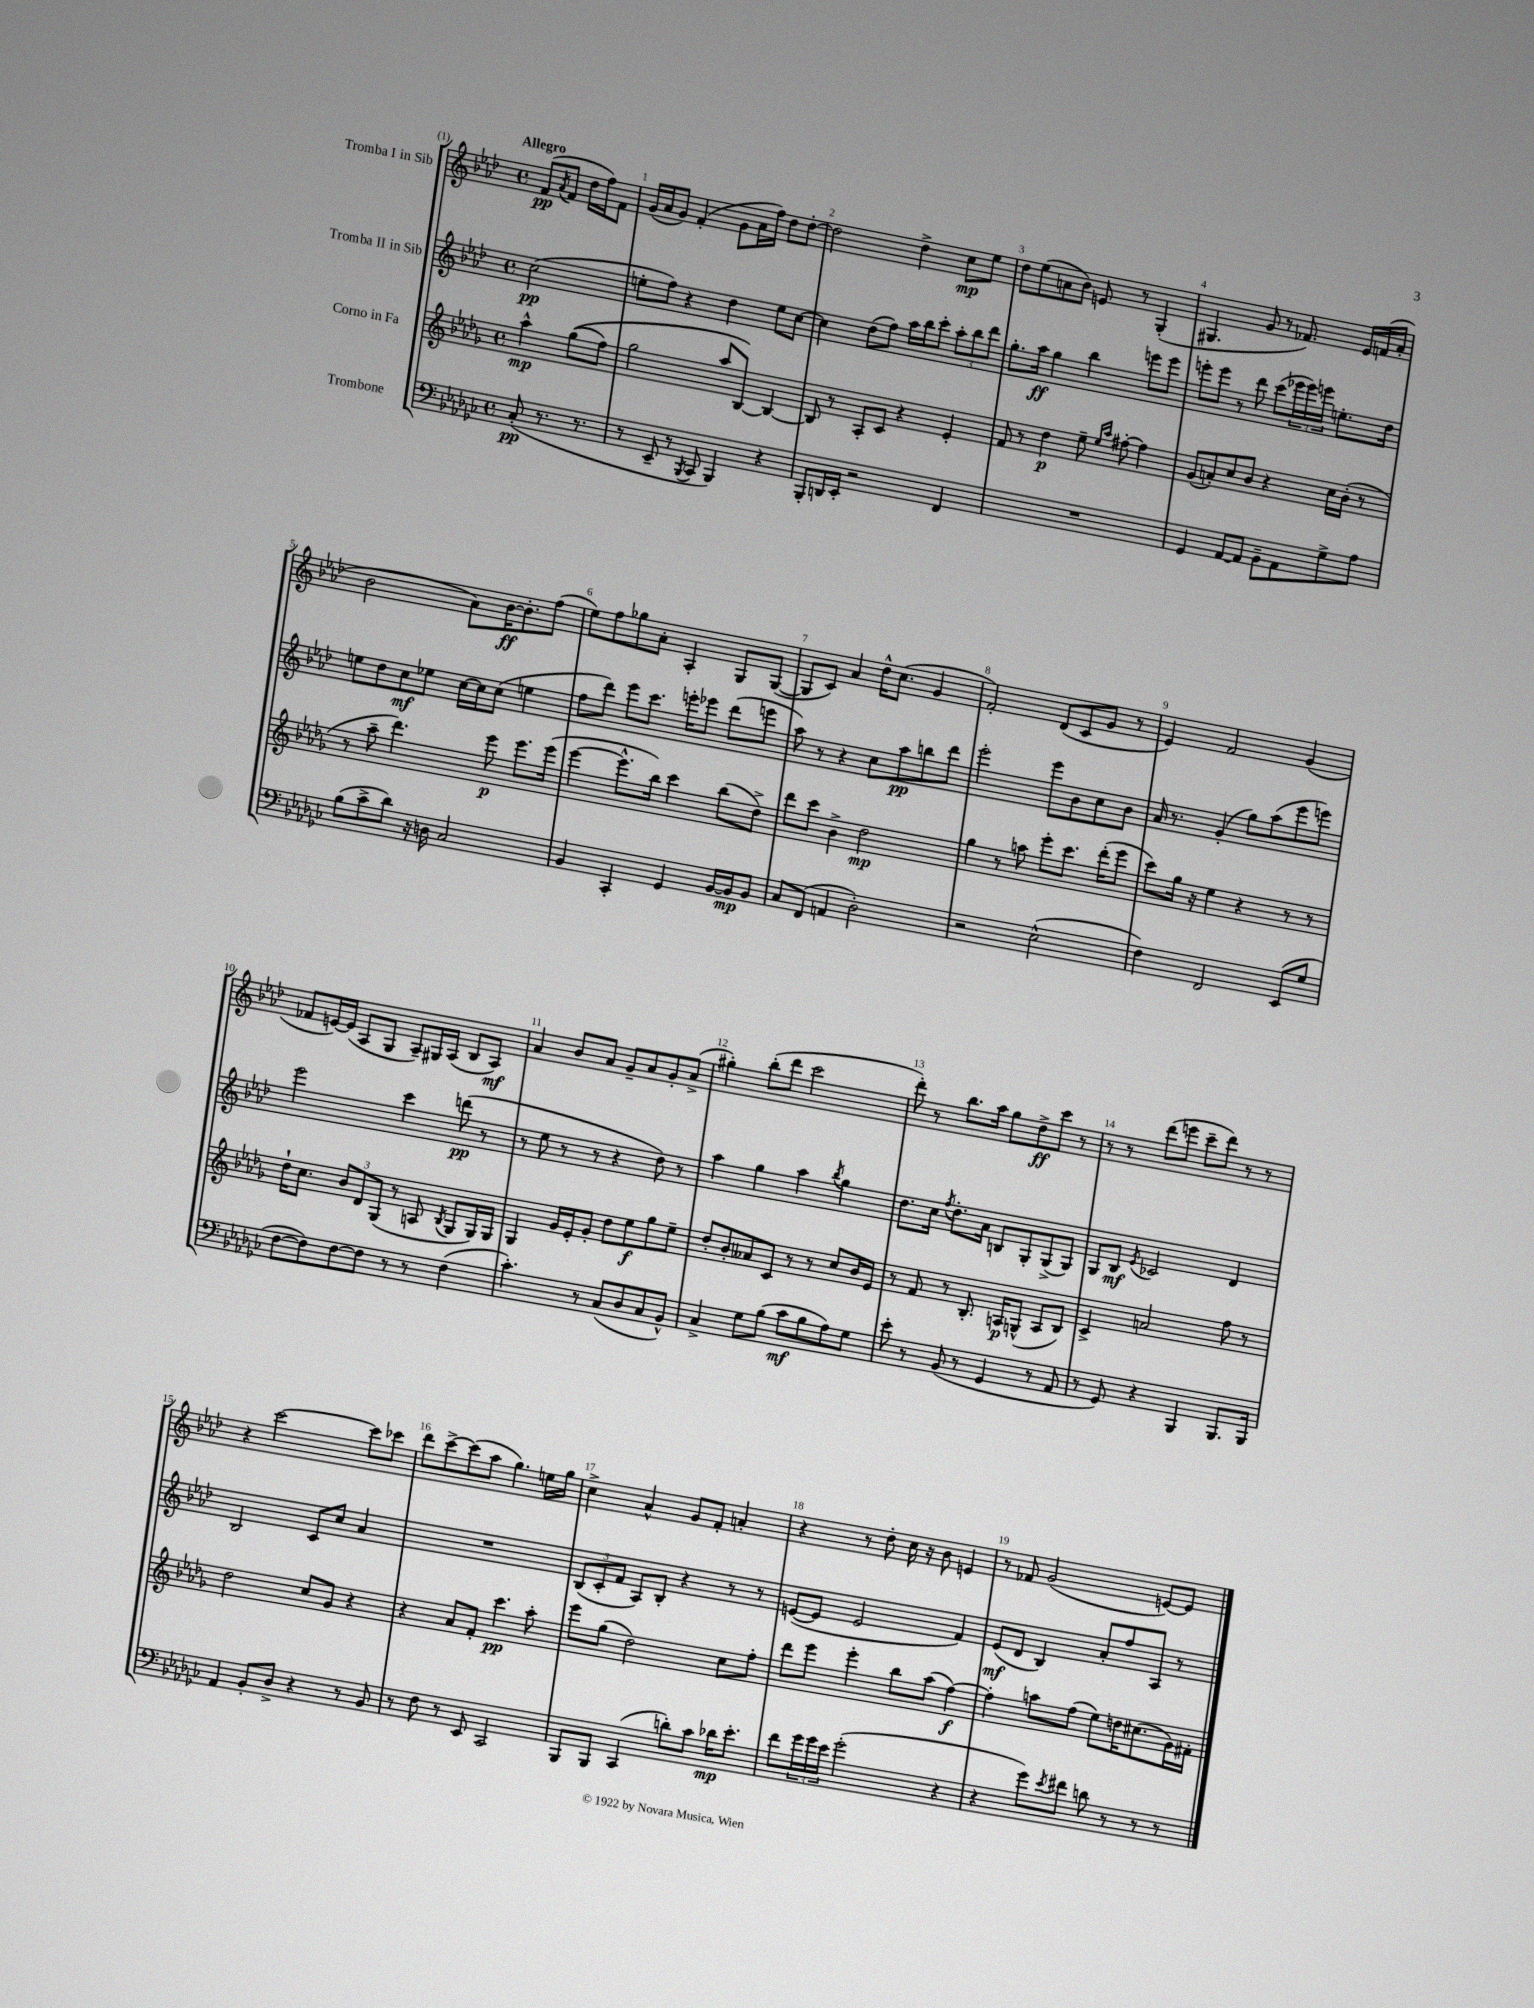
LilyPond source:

<<
\new StaffGroup <<
\new Staff = "s0" \with { instrumentName = "Tromba I in Sib" } {
    \clef treble \key aes \major \defaultTimeSignature \time 4/4 \partial 2 \tempo "Allegro"
    f'8\pp( \acciaccatura { aes'8 } f'8 des''16 f''16) f'8 |
    g'16( aes'16 g'8) f'4-.( g'8 aes'16 f''16) des''8 des''8~-. |
    des''2 des''4-> c''8\mp ees''8 |
    des''8 ees''8( a'8 bes'8) e'8 r8 g4-.( |
    gis4. g'8 r8 fes'8.) ees'16 f'16( aes'16-. |
    bes'2 aes'8) bes'16~\ff bes'8.-. f''8( |
    ees''8) f''8 ges''8 aes'8-. aes4-. g8 g8~( |
    g8 c'8) aes'4 des''16-^ c''8.( g'4 |
    f'2-.) des'8( c'8 g'8 r8 |
    ees'4) f'2 g'4( |
    fes'8 e'16~) e'16( aes8 g8 aes8--) gis16 aes16( bes8 aes8\mf) |
    aes'4 bes'8 aes'8 g'8-- aes'8 g'8-. aes'8->( |
    gis''4-.) bes''8-.( des'''8 c'''2 |
    des'''8-.) r8 bes''8. aes''16 g''8 des''8->\ff c'''8 r8 |
    r8 r8 des'''8( e'''8 c'''8-- des'''8) r8 r8 |
    r4 c'''2~ c'''8 ces'''8 |
    des'''8 c'''8~-> c'''8( aes''8 g''4.) e''16 g''16 |
    c''4-> aes'4-^ g'8 f'8-. a'4-. |
    r4 r8 des''8-. c''16 r16 bes'8 e'4 |
    r8 fes'8 g'2( e'8~) e'8 \bar "|." |
}
\new Staff = "s1" \with { instrumentName = "Tromba II in Sib" } {
    \clef treble \key aes \major \defaultTimeSignature \time 4/4 \partial 2
    c''2\pp( |
    e''8-. f''8) r4 des''4 e''8 c''8~ |
    c''4 des''8( f''8) aes''16 bes''16 c'''8-. \tuplet 3/2 { aes''8-. bes''8 des'''8 } |
    g''8.-. aes''16\ff g''4 bes''4 e'''8 e'''8 |
    e'''8-. e'''8 r8 des'''8 c'''8( \tuplet 3/2 { ees'''16 ees'''16) e'''16 } e''8.-. des''16 |
    e''8 des''8 c''8\mf ees''8 c''16~ c''16 c''8( e''4 |
    f''8 des'''8) ees'''8 c'''8. e'''16-. ees'''8 des'''8( e'''8 |
    aes''8) r8 r4 c''8 aes''8\pp b''8 des'''8 |
    ees'''2-. ees'''8 bes'8 c''8 bes'8 |
    aes'16 r8. g'4-.( g''8) aes''8( ees'''8 e'''8) |
    ees'''2 c'''4 d'''8\pp( r8 |
    r8 ees''8 r8 r8 r4 des''8) r8 |
    aes''4 g''4 aes''4 \acciaccatura { bes''8 } g''4 |
    des''8. c''16 \acciaccatura { f''8 } des''8.-. aes'16 b8 g8-. g8->( g8) |
    g8 bes8\mf \acciaccatura { ees'8 } ces'2 des'4 |
    bes2 c'8 c''8 aes'4 |
    R1 |
    \tuplet 3/2 { bes8( c'8-. f'8 } aes8) bes8-. r4 r8 r8 |
    e'8~( e'8 e'2 f'4) |
    ees'8\mf( des'8 bes4) aes'8-. f''8 aes8 r8 \bar "|." |
}
\new Staff = "s2" \with { instrumentName = "Corno in Fa" } {
    \clef treble \key des \major \defaultTimeSignature \time 4/4 \partial 2
    aes''4-^\mp ges''8(\( f''8) |
    ges''2 aes''8 bes8~\) bes4~ |
    bes8 r8 aes8-. c'8 r4 ees'4-. |
    f'8 r8 des''4\p ees''8-- \grace { ees''16 aes''16 } fis''8~-. fis''4 |
    ges'8( a'8-.) c''8 bes'8 r4 c''16 bes'16-.( r8 |
    r8 aes''8-- des'''4.) ees'''8\p ees'''8. ees'''16( |
    ees'''4~ ees'''8.-^ bes''16) c'''4 bes''8( des''8->) |
    des'''8 c'''8 bes'4-> des''2\mp |
    ges''4 r8 a''8 ees'''8-. c'''8. des'''16-.( ees'''8 |
    c'''8) ges''16 r16 ees''4 r4 r8 r8 |
    des''16-! c''8. \tuplet 3/2 { bes'8 des'8 ges8( } r8 a8 \acciaccatura { bes8 } ges8 ges16) ges16 |
    ges4 ges'16 ees'16-. ges'8-. des''8 ees''8\f ges''8 ees''8-- |
    des''8-. bes'8-. aeses'8 c'8 r8 r8 c''8 bes'16 ees'16 |
    r8 f'8 r8 bes8.-. a16\p g8-^( a8 bes8) |
    c'4-> a'2 f''8 r8 |
    des''2 c''8 ges'8 r4 |
    r4 aes'8 f'8-. c'''4.\pp aes''8-. |
    ees'''8 ges''8( des''2) c''8 f''8-. |
    des'''8 ees'''8 ees'''4-. bes''8 aes''8( f''4~\f) |
    f''4-. a''8 f''8( ees''8) d''16 cis''8.( ges'16) fis'16-. \bar "|." |
}
\new Staff = "s3" \with { instrumentName = "Trombone" } {
    \clef bass \key ges \major \defaultTimeSignature \time 4/4 \partial 2
    ces8-.\pp( r8. r8. |
    r8 ees,8-- r8 \acciaccatura { bes,,8 } ces,8 bes,,4) r4 |
    bes,,8-. d,16 ees,16-. r2 f,4 |
    R1 |
    ges,4 aes,8~ aes,8 bes,8-- aes,8 ges8-> aes8 |
    bes8( ces'8-> des'8) r16 d16 ces2 |
    bes,4 ces,4-. ges,4 bes,16~ bes,16\mp bes,8 |
    ces8 f,8( a,4 des2-.) |
    r2 ees2-^( |
    f4) f,2 ees,8( ges8 |
    f8~ f8) f8~ f8 r8 r8 f4( |
    ces'4.-.) r8 ces8( des8 ces8 bes,8-^) |
    ces4-> ges8 bes8( ces'8\mf bes8 aes8) ges8 |
    ees'8-. r8 bes,8( r8 ges,4 r8 aes,8 |
    r8 ges,8) r4 bes,,4 bes,,8. bes,,16 |
    aes,4 bes,8-. des8-> r4 r8 bes,8 |
    r8 f8 r8 ees,8 ces,2 |
    bes,,8 bes,,8 ces,4( d'8-.) ces'8 des'16\mp ees'8.-. |
    f'8 \tuplet 3/2 { ges'16 ges'16 ees'16 } ges'2-.( r4 |
    r4 ges'8) \acciaccatura { ees'8 } fis'8 d'8 r8 r8 r8 \bar "|." |
}
>>
>>
\layout { \context { \Score \override BarNumber.break-visibility = ##(#f #t #t) barNumberVisibility = #all-bar-numbers-visible } }
